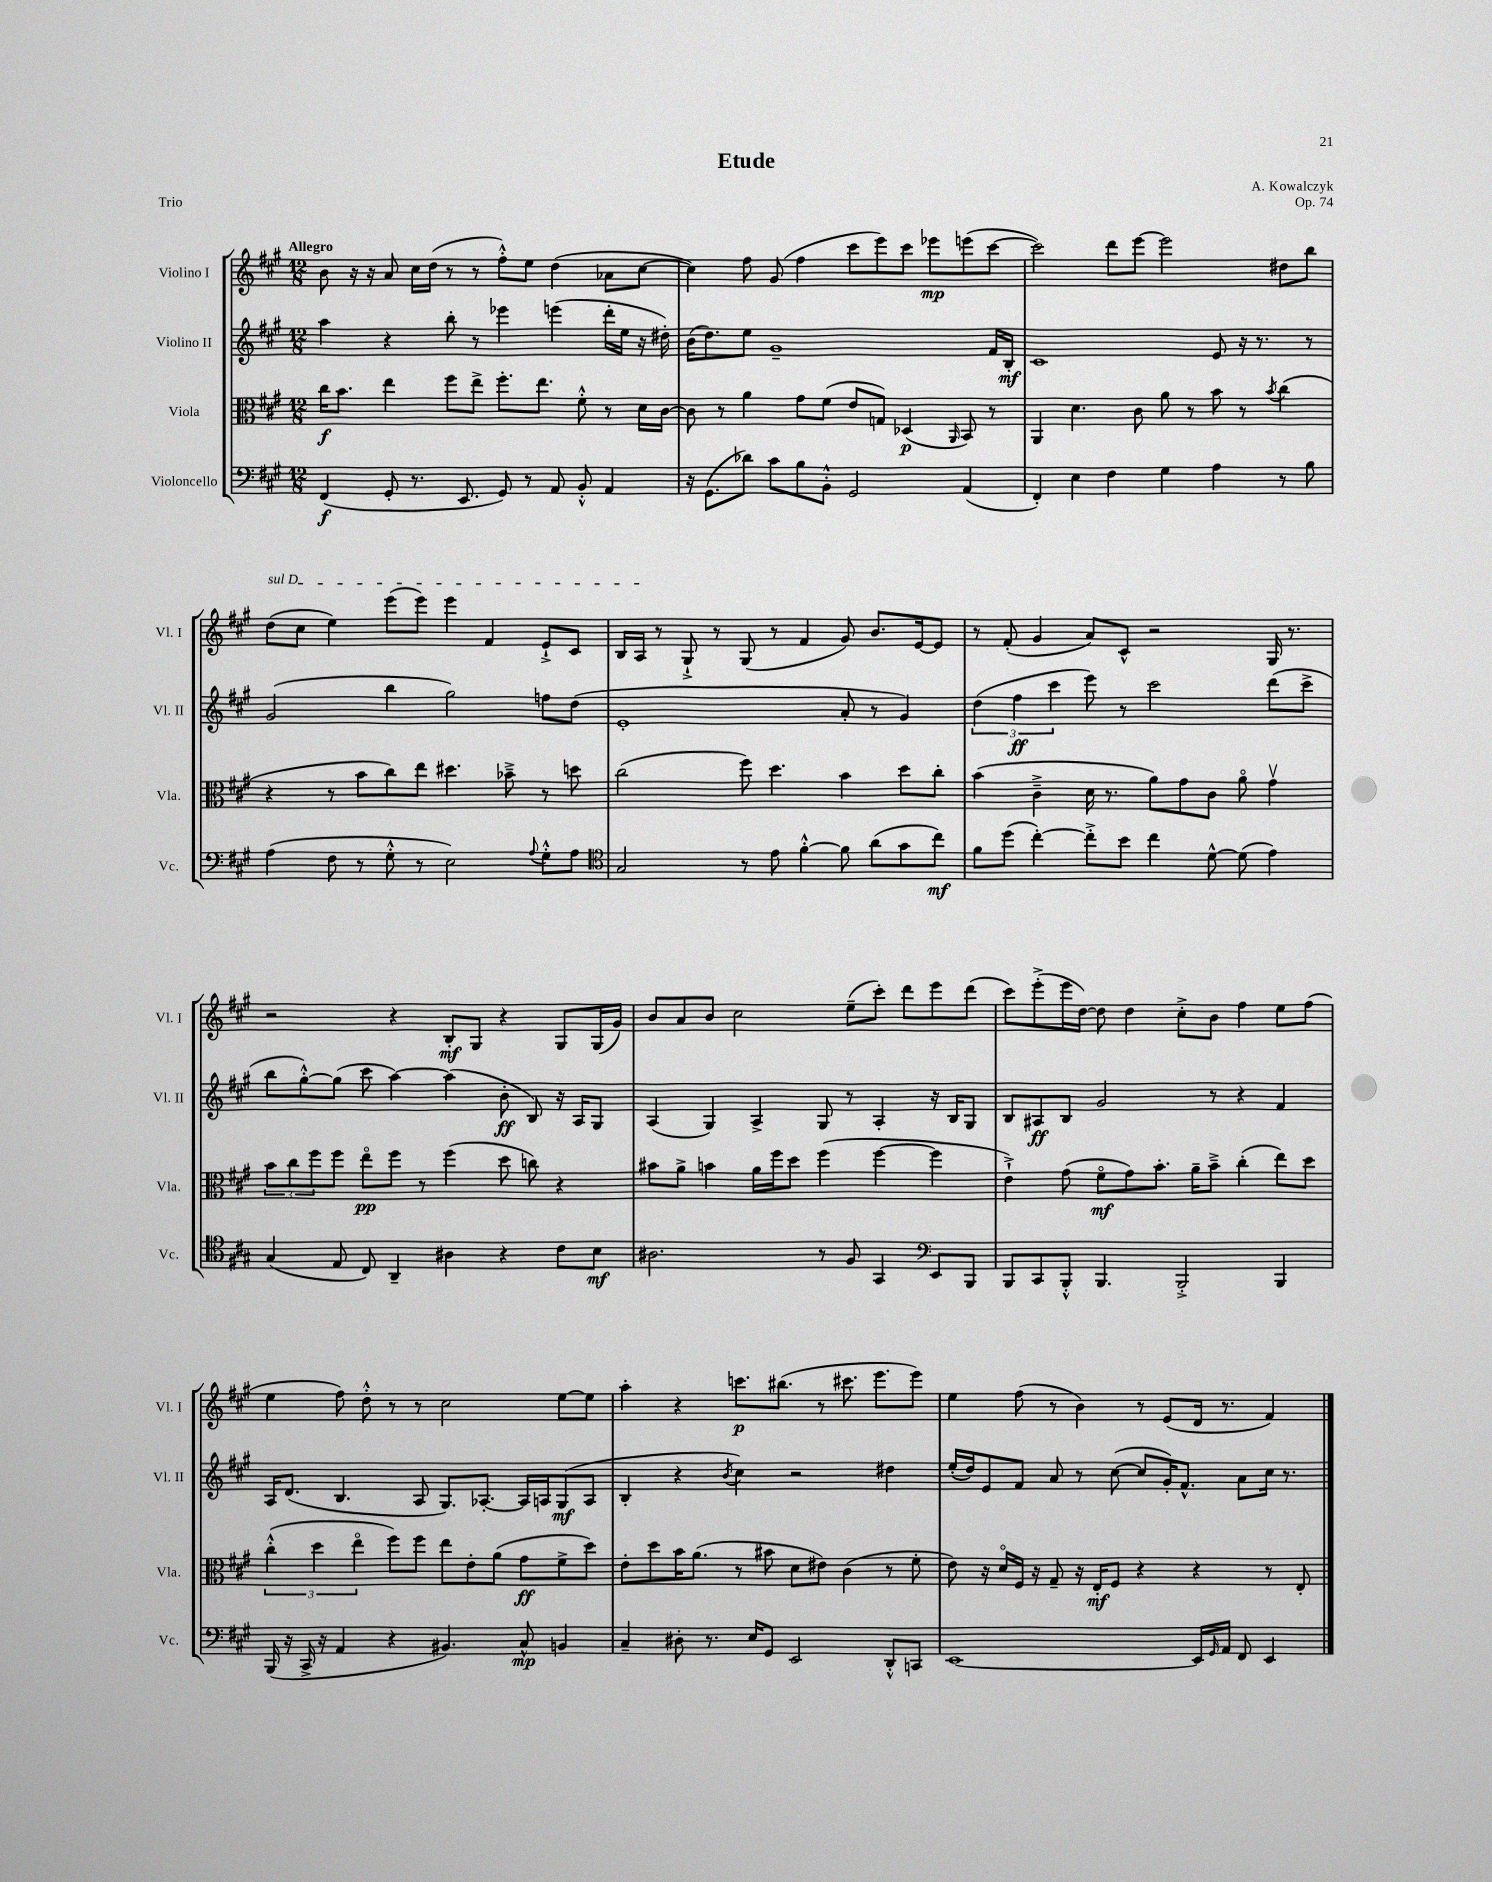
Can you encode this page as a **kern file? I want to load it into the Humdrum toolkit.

**kern	**kern	**kern	**kern
*staff4	*staff3	*staff2	*staff1
*clefF4	*clefC3	*clefG2	*clefG2
*k[f#c#g#]	*k[f#c#g#]	*k[f#c#g#]	*k[f#c#g#]
*M12/8	*M12/8	*M12/8	*M12/8
(4FF#	16cc#	4aa	8b
.	8.b	.	.
.	.	.	16r
.	.	.	16r
8GG#'	4ee	4r	8a
8.r	.	.	16cc#
.	.	.	(16dd
.	8ff#	8bb'	8r
8.EE	.	.	.
.	8ee^	8r	8r
8GG#)	8.ff#'	4eee-	8ff#'^^)
8r	.	.	8ee
.	8.ee	.	.
8AA	.	(4eee	(4dd
8BB'^^	8f#'^^	.	.
4AA	8r	16ddd'	8a-
.	.	16ee	.
.	16d	16r	[8cc#
.	[16c#	16dd#')	.
=	=	=	=
16r	8c#]	(16b	4cc#])
(8.GG#	.	8.dd)	.
.	8r	.	.
8d-)	4a	8ee	8ff#
8c#	.	1g#~	(8g#
8B	8g#	.	4ff#
8BB'^^	(8f#	.	.
2GG#	8e	.	8ccc#
.	8G)	.	8eee)
.	(4D-	.	8ccc#
.	.	.	8eee-
.	16qqAA	.	.
(4AA	8BB)	.	(8eee
.	8r	16f#	[8ccc#
.	.	16B'	.
=	=	=	=
4FF#')	4AA	1c#	2ccc#])
4E	4.d	.	.
4F#	.	.	8ddd
.	8c#	.	[8eee
4G#	8a	.	2eee]
.	8r	.	.
4A	8b	8e	.
.	8r	16r	.
.	.	8.r	.
.	8qb	.	.
8r	(4cc#	.	8dd#
8B	.	8r	8bb
=	=	=	=
(4A	4r	(2g#	(8dd
.	.	.	8cc#
8F#	8r	.	4ee)
8r	8b	.	.
8G#'^^	8cc#)	4bb	(8eee
8r	8ee	.	8eee)
2E)	4.dd#	2gg#)	4eee
.	.	.	4f#
.	8b-~^	.	.
8qqA	.	.	.
8G#'^^	8r	8ff	8e`^
8A	8dd	(8dd	8c#
=	=	=	=
*clefC4	*	*	*
2G#	(2cc#	1e'	16B
.	.	.	16A
.	.	.	8r
.	.	.	8G#`^
.	.	.	8r
8r	8ff#)	.	(8G#
8e	4.dd	.	8r
[4f#'^^	.	.	4f#
8f#]	4b	8a'	8g#)
(8a	.	8r	8.b
8g#	8dd	4g#)	.
.	.	.	[16e
8cc#)	8cc#'	.	8e]
=	=	=	=
8f#	(4b	(6dd	8r
(8dd	.	.	(8f#'
.	.	6ff#	.
[4cc#')	4c#~^	.	4g#
.	.	6ccc#	.
8cc#'^]	16d	8eee)	8a)
.	8.r	.	.
8b	.	8r	8c#^^
4cc#	8a)	2ccc#	2r
.	8g#	.	.
[8d^^	8c#	.	.
(8d]	8ao	.	.
4e)	4g#v	(8ddd	16G#
.	.	.	8.r
.	.	8ccc#^	.
=	=	=	=
(4G#	12b	8bb	2r
.	12cc#	.	.
.	.	[8gg#'^^)	.
.	12ff#	.	.
8E	8ff#	(8gg#]	.
8C#)	8eeo	8ccc#	.
4AA~	8ff#	[4aa)	4r
.	8r	.	.
4A#	(4ff#	(4aa]	8B'
.	.	.	8G#
4r	8dd	8b'	4r
.	8cc)	8B)	.
8c#	4r	16r	8G#
.	.	16A	.
8B	.	8G#	(16G#
.	.	.	16g#)
=	=	=	=
2.A#	8b#	(4A	8b
.	8a^	.	8a
.	4b	4G#)	8b
.	.	.	2cc#
.	16a	4A^	.
.	16ff#	.	.
.	8dd	.	.
8r	(4ff#	8G#	.
8F#	.	8r	(8ee~
4GG#	[4ff#	4A'	8ccc#')
.	.	.	8ddd
*clefF4	*	*	*
8EE	4ff#]	16r	8eee
.	.	16B	.
8BBB	.	8G#	(8ddd
=	=	=	=
8BBB	4e`^)	8B	8ccc#)
8CC#	.	8A#	(8eee'^
8BBB'^^	(8g#	8B	16eee
.	.	.	[16dd)
4.BBB	8f#o	2g#	8dd]
.	8g#)	.	4dd
.	8.b'	.	.
2BBB'^	.	.	8cc#'^
.	16a~	.	.
.	8b~^	8r	8b
.	(4cc#'	4r	4ff#
4BBB	8ee)	4f#	8ee
.	8dd	.	(8ff#
=	=	=	=
(16BBB	(6cc#'^^	16A	4ee
16r	.	(8.d	.
16CC#^	.	.	.
.	6dd	.	.
16r	.	.	.
4AA	.	4.B	8ff#)
.	6eeo	.	.
.	.	.	8dd'^^
4r	8ff#)	.	8r
.	8ff#	8A	8r
4.BB#)	8ee	8.G#)	2cc#
.	8e'	.	.
.	.	[8.A-'	.
.	(8a	.	.
8C#^^	8g#	16A-]	.
.	.	16A	.
4BB	8f#^	(8G#	[8ee
.	8dd)	8A	8ee]
=	=	=	=
4C#~	8e'	4B'	4aa'
.	8dd	.	.
8D#'	16b	4r	4r
.	(8.a	.	.
8.r	.	.	.
.	.	8qb	.
.	8r	4cc#)	8.ccc
16E	.	.	.
8GG#	8b#	.	.
.	.	.	(8.bb#
2EE	8d	2r	.
.	8e#)	.	8r
.	(4c#	.	8.ccc#
.	.	.	8.eee
8DD'^^	8r	4dd#	.
8CC	8f#'	.	8eee)
=	=	=	=
[1EE	8e)	(16ee'	4ee
.	.	16dd)	.
.	16r	8e	.
.	16do	.	.
.	16F#	8f#	(8ff#
.	16r	.	.
.	8G#~	8a	8r
.	16r	8r	4b)
.	16E'	.	.
.	8F#	([8cc#	.
.	4r	8cc#]	8r
.	.	16g#')	(8e
.	.	8.f#^^	.
16EE]	4r	.	16d
16qqGG#	.	.	.
16AA	.	.	8.r
8FF#	.	8a	.
4EE	8r	16cc#	4f#)
.	.	8.r	.
.	8E'	.	.
==	==	==	==
*-	*-	*-	*-
